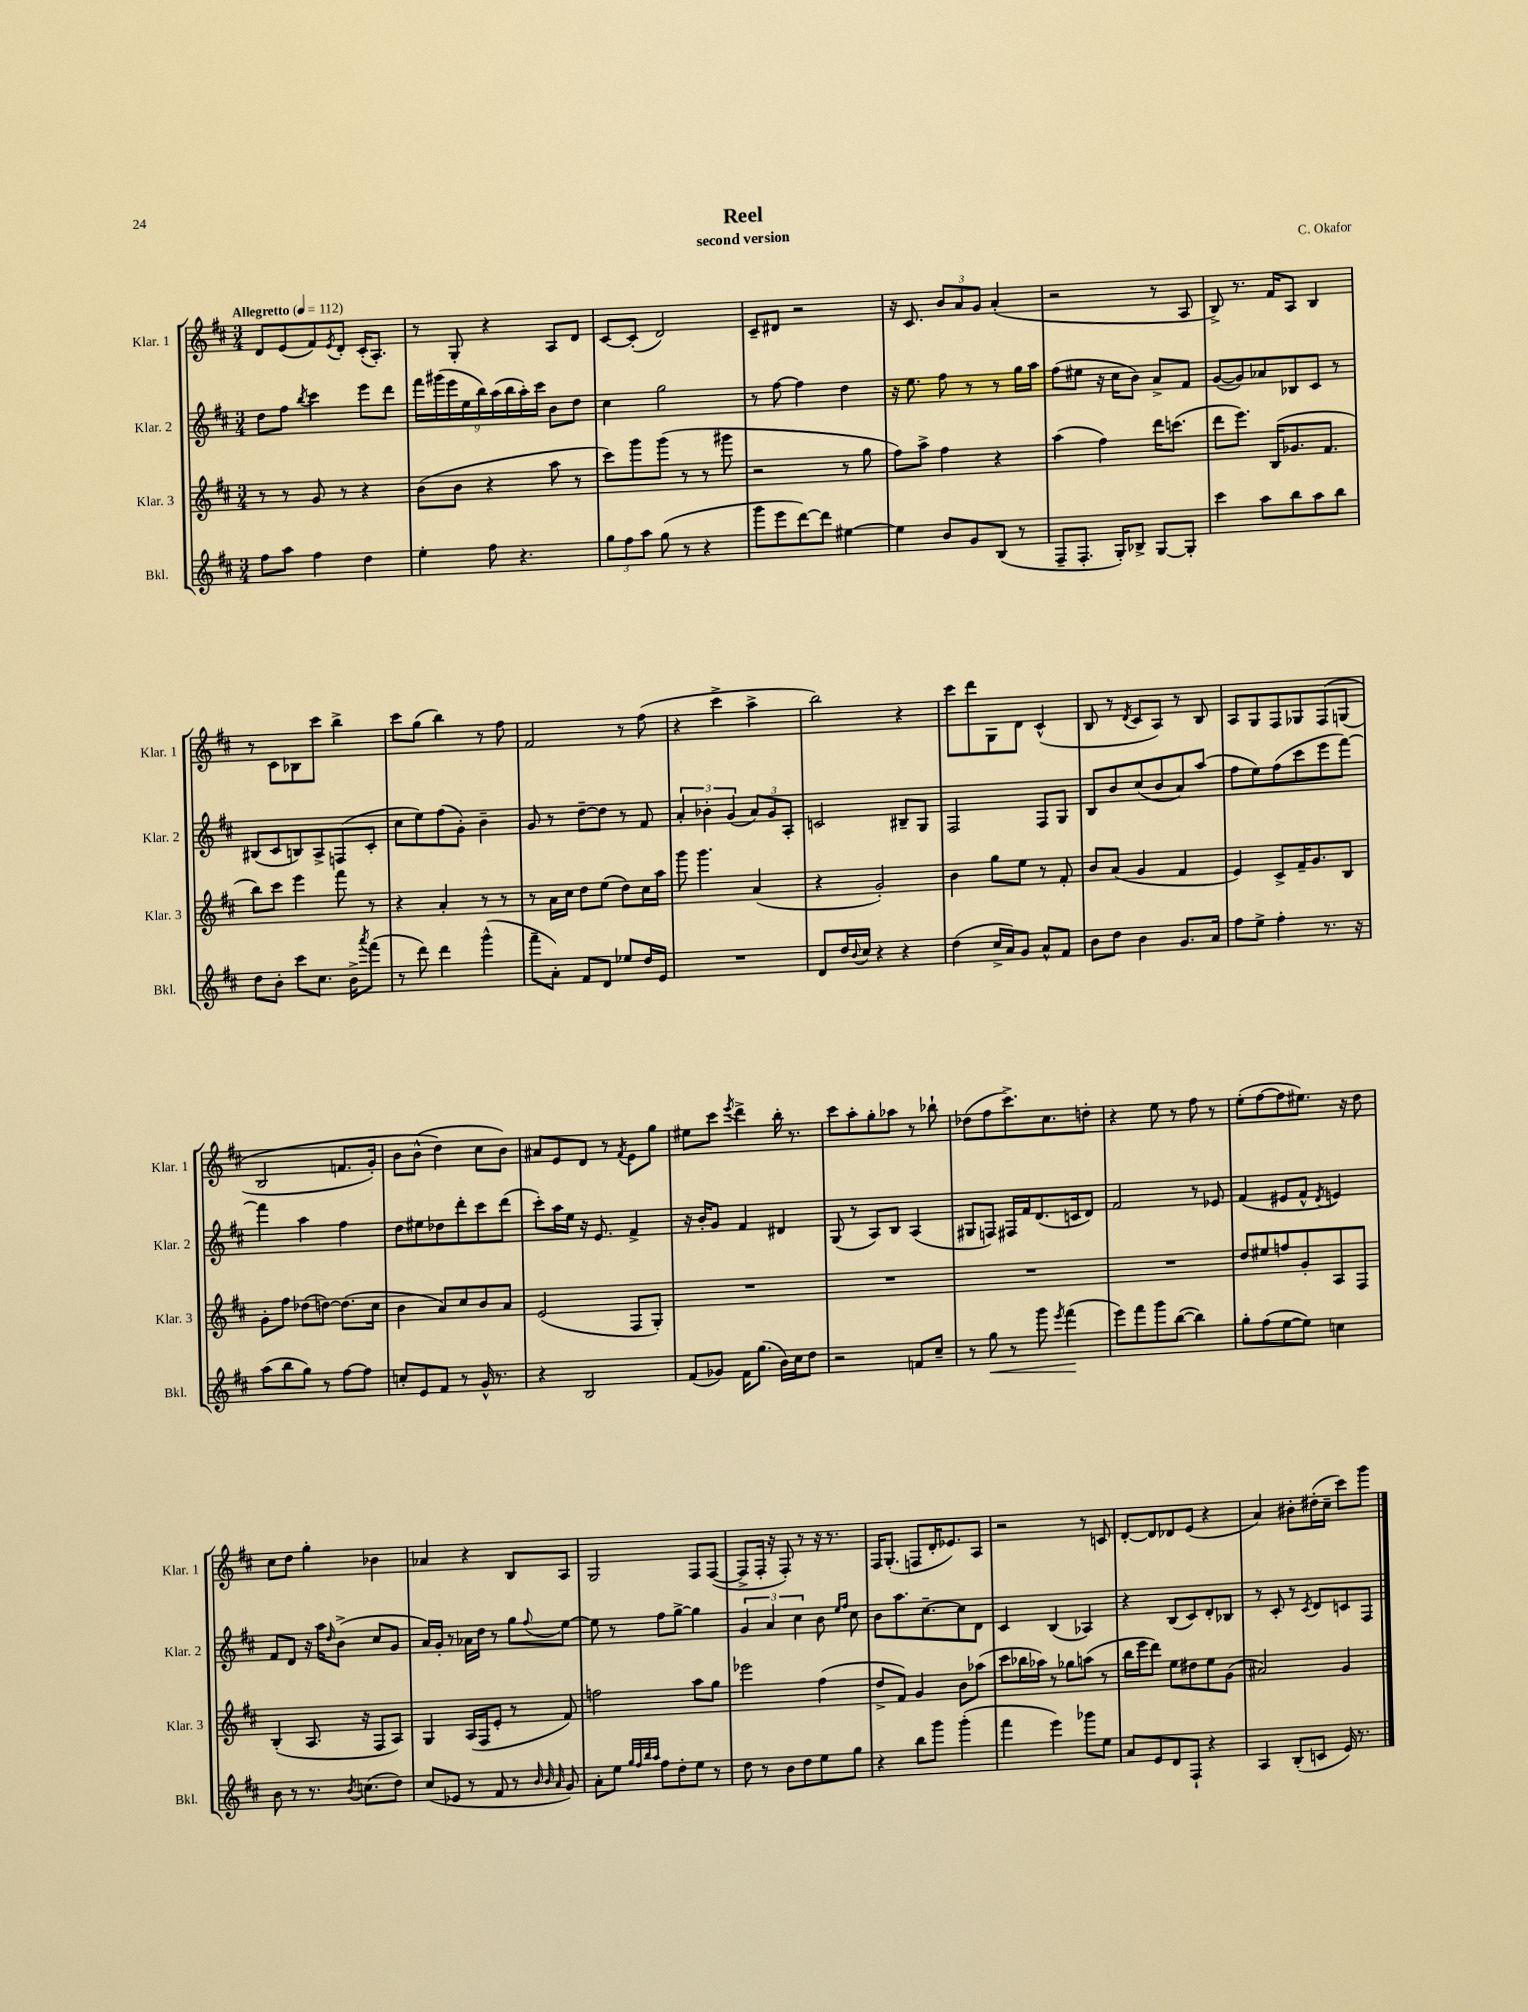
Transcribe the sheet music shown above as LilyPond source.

\header { title = "Reel" composer = "C. Okafor" subtitle = "second version" }
<<
\new StaffGroup <<
\new Staff = "s0" \with { instrumentName = "Klar. 1" shortInstrumentName = "Klar. 1" } {
    \clef treble \key d \major \numericTimeSignature \time 3/4 \tempo "Allegretto" 4 = 112
    d'8 e'8( fis'8) \acciaccatura { e'8 } d'8-. cis'16-.( a8.-.) |
    r8 g8-. r4 a8 d'8 |
    cis'8~ cis'8-.( d'2) |
    cis'8-- dis'8 r2 |
    r16 cis'8. \tuplet 3/2 { b'8 a'8 g'8 } a'4-.( |
    r2 r8 a8 |
    b8->) r8. fis'16 a8 b4 |
    r8 cis'8 bes8 cis'''8 b''4-> |
    cis'''8 g''8( b''4) r8 fis''8 |
    fis'2 r8 fis''8( |
    r4 cis'''4-> a''4-> |
    b''2) r4 |
    cis'''8 d'''8 g8 d'8 cis'4-^( |
    b8 r8 \acciaccatura { d'8 } cis'8 a8) r8 b8 |
    a8 g8 fis8 ges8 fis8\( g8( |
    b2 f'8. g'16-.) |
    b'8 b'8-^( d''4\) cis''8 b'8) |
    ais'8 e'8 d'8 r8 \acciaccatura { fis'8 } e'8 g''8 |
    eis''8 cis'''8 \acciaccatura { e'''8 } d'''4-> b''16-. r8. |
    cis'''8 a''8-. g''8-. aes''8 r8 bes''8-! |
    des''8( fis''8 cis'''8.->) cis''8. d''8-. |
    r4 e''8 r8 fis''8 r8 |
    e''8-.( fis''8~ fis''8 eis''8.) r16 d''8 |
    cis''8 d''8 g''4-. bes'4 |
    aes'4 r4 b8 a8 |
    g2 fis8 fis8~( |
    fis8-> fis16-. r16 fis8-.) r8 r16 r8. |
    fis16 g8.-.( f8 d'16-. ees'8.) a8 |
    r2 r8 c'8 |
    d'8~-. d'8 des'8 e'8( r4 |
    a'4) bis'8-. dis''16-.( cis''16-- cis'''8) g'''8 \bar "|." |
}
\new Staff = "s1" \with { instrumentName = "Klar. 2" shortInstrumentName = "Klar. 2" } {
    \clef treble \key d \major \numericTimeSignature \time 3/4
    d''8 fis''8 \acciaccatura { b''8 } cis'''4 e'''8 d'''8 |
    \tuplet 9/8 { fis'''16 gis'''16( e'''16 e''16 b''16) a''16( b''16 a''16-.) cis'''16 } b'8 d''8 |
    cis''4 g''2 |
    r8 fis''8~ fis''4 d''4 |
    r16 e''8. fis''8 r8 r8 g''16 a''16 |
    fis''8( eis''8 r16 cis''16 b'8) a'8-> fis'8 |
    g'8~( g'8) aes'8 bes8 cis'8 r8 |
    bis8( cis'8 b8) a8-> f8( cis'8-. |
    cis''8 e''8) fis''8( g'8-.) b'4-- |
    g'8 r8 d''8~-- d''8 r8 fis'8 |
    \tuplet 3/2 { a'4-. bes'4-. g'4( } \tuplet 3/2 { a'8) g'8 a8-. } |
    c'2 bis8-- g8 |
    fis2 fis8 g8 |
    b8 b'8 cis''8( b'8 a'8) a''8( |
    fis''8 e''8) fis''8( cis'''8 e'''8 fis'''8~) |
    fis'''4 a''4 fis''4 |
    d''8 eis''8 des''8 d'''8-. cis'''8 d'''8( |
    cis'''8-.) a''16 e''16 r16 e'8. fis'4-> |
    r16 b'16-. g'8 fis'4 dis'4 |
    g8( r8 a8) b8 a4( |
    gis8 f8) fis16 fis'16 d'8.( c'16 d'8) |
    fis'2 r8 ees'8 |
    fis'4( eis'8 fis'8-^ \acciaccatura { d'8 } e'4) |
    fis'8 d'8 r16 a''16 \grace { d''16 } b'8->( cis''8 g'8 |
    a'16) g'16-. r8 aes'16 d''16 r8 g''8 \appoggiatura { fis''8 } e''8~ |
    e''8 r8 fis''8 g''8~-> g''4 |
    \tuplet 3/2 { g'4 a'4 cis''4 } b'8 \grace { e''16 fis''16 } cis''8 |
    b'8 a''8. cis''8.~-- cis''8 d'8 |
    cis'4 b4( aes4) |
    r4 b8( cis'8) d'8-. bes8 |
    r8 cis'8-. r8 \acciaccatura { cis'8 } d'8 c'8 fis8 \bar "|." |
}
\new Staff = "s2" \with { instrumentName = "Klar. 3" shortInstrumentName = "Klar. 3" } {
    \clef treble \key d \major \numericTimeSignature \time 3/4
    r8 r8 g'8 r8 r4 |
    b'8( b'8 r4 a''8 r8 |
    cis'''8) g'''8 g'''8( r8 r8 gis'''8 |
    r2 r8 g''8 |
    fis''8) a''8-> fis''4 r4 |
    a''4( fis''4) d'''16 c'''8.( |
    d'''8 e'''8.) b16( ges'8. fis'8. |
    b''8) cis'''8 e'''4 fis'''8 r8 |
    r4 a'4-. r8 r8 |
    r8 a'16 cis''16 d''8 e''8( d''8) cis''16 a''16 |
    g'''8 g'''4. a'4( |
    r4 g'2-.) |
    b'4 g''8 e''8 r8 fis'8-. |
    b'8 a'8( g'4 fis'4 |
    e'4) cis'8-> fis'16-- g'8. b8 |
    g'8-. fis''8 des''8( d''8~) d''8.( cis''16 |
    b'4 a'8) cis''8 b'8 a'8 |
    e'2( fis8 g8-.) |
    R2. |
    R2. |
    R2. |
    R2. |
    d''8 eis''8 f''8 g'8-. a8 fis8 |
    b4-.( a8. r16 fis8 a8) |
    g4 a16( fis16 e'8-. r8 fis'8) |
    f''2 a''8 g''8 |
    ees'''2 fis''4( |
    d''8-> fis'8) g'4 b'8 aes''8( |
    cis'''8 bes''16 aes''16) r8 ges''8 a''8( r8 |
    b''16 e'''16 d'''8) e''8 dis''8 e''8 g'8( |
    ais'2) g'4 \bar "|." |
}
\new Staff = "s3" \with { instrumentName = "Bkl." shortInstrumentName = "Bkl." } {
    \clef treble \key d \major \numericTimeSignature \time 3/4
    fis''8 a''8 fis''4 d''4 |
    e''4-. fis''8 r4. |
    \tuplet 3/2 { g''8 fis''8 a''8 } g''8( r8 r4 |
    g'''8 e'''8 d'''8~) d'''8 eis''4~ |
    eis''4 b'8 g'8 b8( r8 |
    fis8-- fis8.-. g16-.) bes8-> g8~ g8-. |
    cis'''4 a''8 b''8 a''8 b''8 |
    d''8 b'8-. cis'''8 cis''8. b'16-> \acciaccatura { a'''8 } fis'''8( |
    r8 d'''8) d'''4 g'''4-^( |
    fis'''8-- a'8-.) fis'8 d'8 ees''8 d''16 e'16 |
    R2. |
    d'8 d''16 \appoggiatura { b'8 } cis''16 r4 r4 |
    d''4( cis''16-> a'16) g'8 a'8-^ fis'8 |
    b'8 d''8 b'4 g'8. a'16 |
    fis''8 e''8-> fis''4-. r8. r16 |
    a''8( b''8 g''8) r8 fis''8~ fis''8 |
    c''8-. e'8 fis'8 r8 g'16-^ r8. |
    r4 b2 |
    fis'8( ges'8) fis'16 g''8.( b'16) cis''16 d''8 |
    r2 f'8 cis''8-- |
    r8 g''8\< r8 g'''8 \acciaccatura { e'''8 } fis'''4\!( |
    e'''8) fis'''8 g'''8 b''8~( b''4) |
    g''8-. fis''8( e''8~ e''8) c''4 |
    b'8 r8 r8. \acciaccatura { b'8 } c''8.( d''8) |
    cis''8( ees'8 r8 fis'8 r8 \grace { b'32 b'32 a'32 } g'8) |
    a'8-. e''8 \grace { g''32 fis''32 b''32 a''32 } fis''8 d''8-. e''8 r8 |
    d''8 r8 b'8 d''8 e''8 g''8 |
    r4 b''8 g'''8 g'''4-.( |
    fis'''4 e'''4) ges'''8 e''8 |
    a'8 e'8 d'8 fis8-! r4 |
    a4 b8-.( c'8 e'16) r8. \bar "|." |
}
>>
>>
\layout { \context { \Score \remove "Bar_number_engraver" } }
